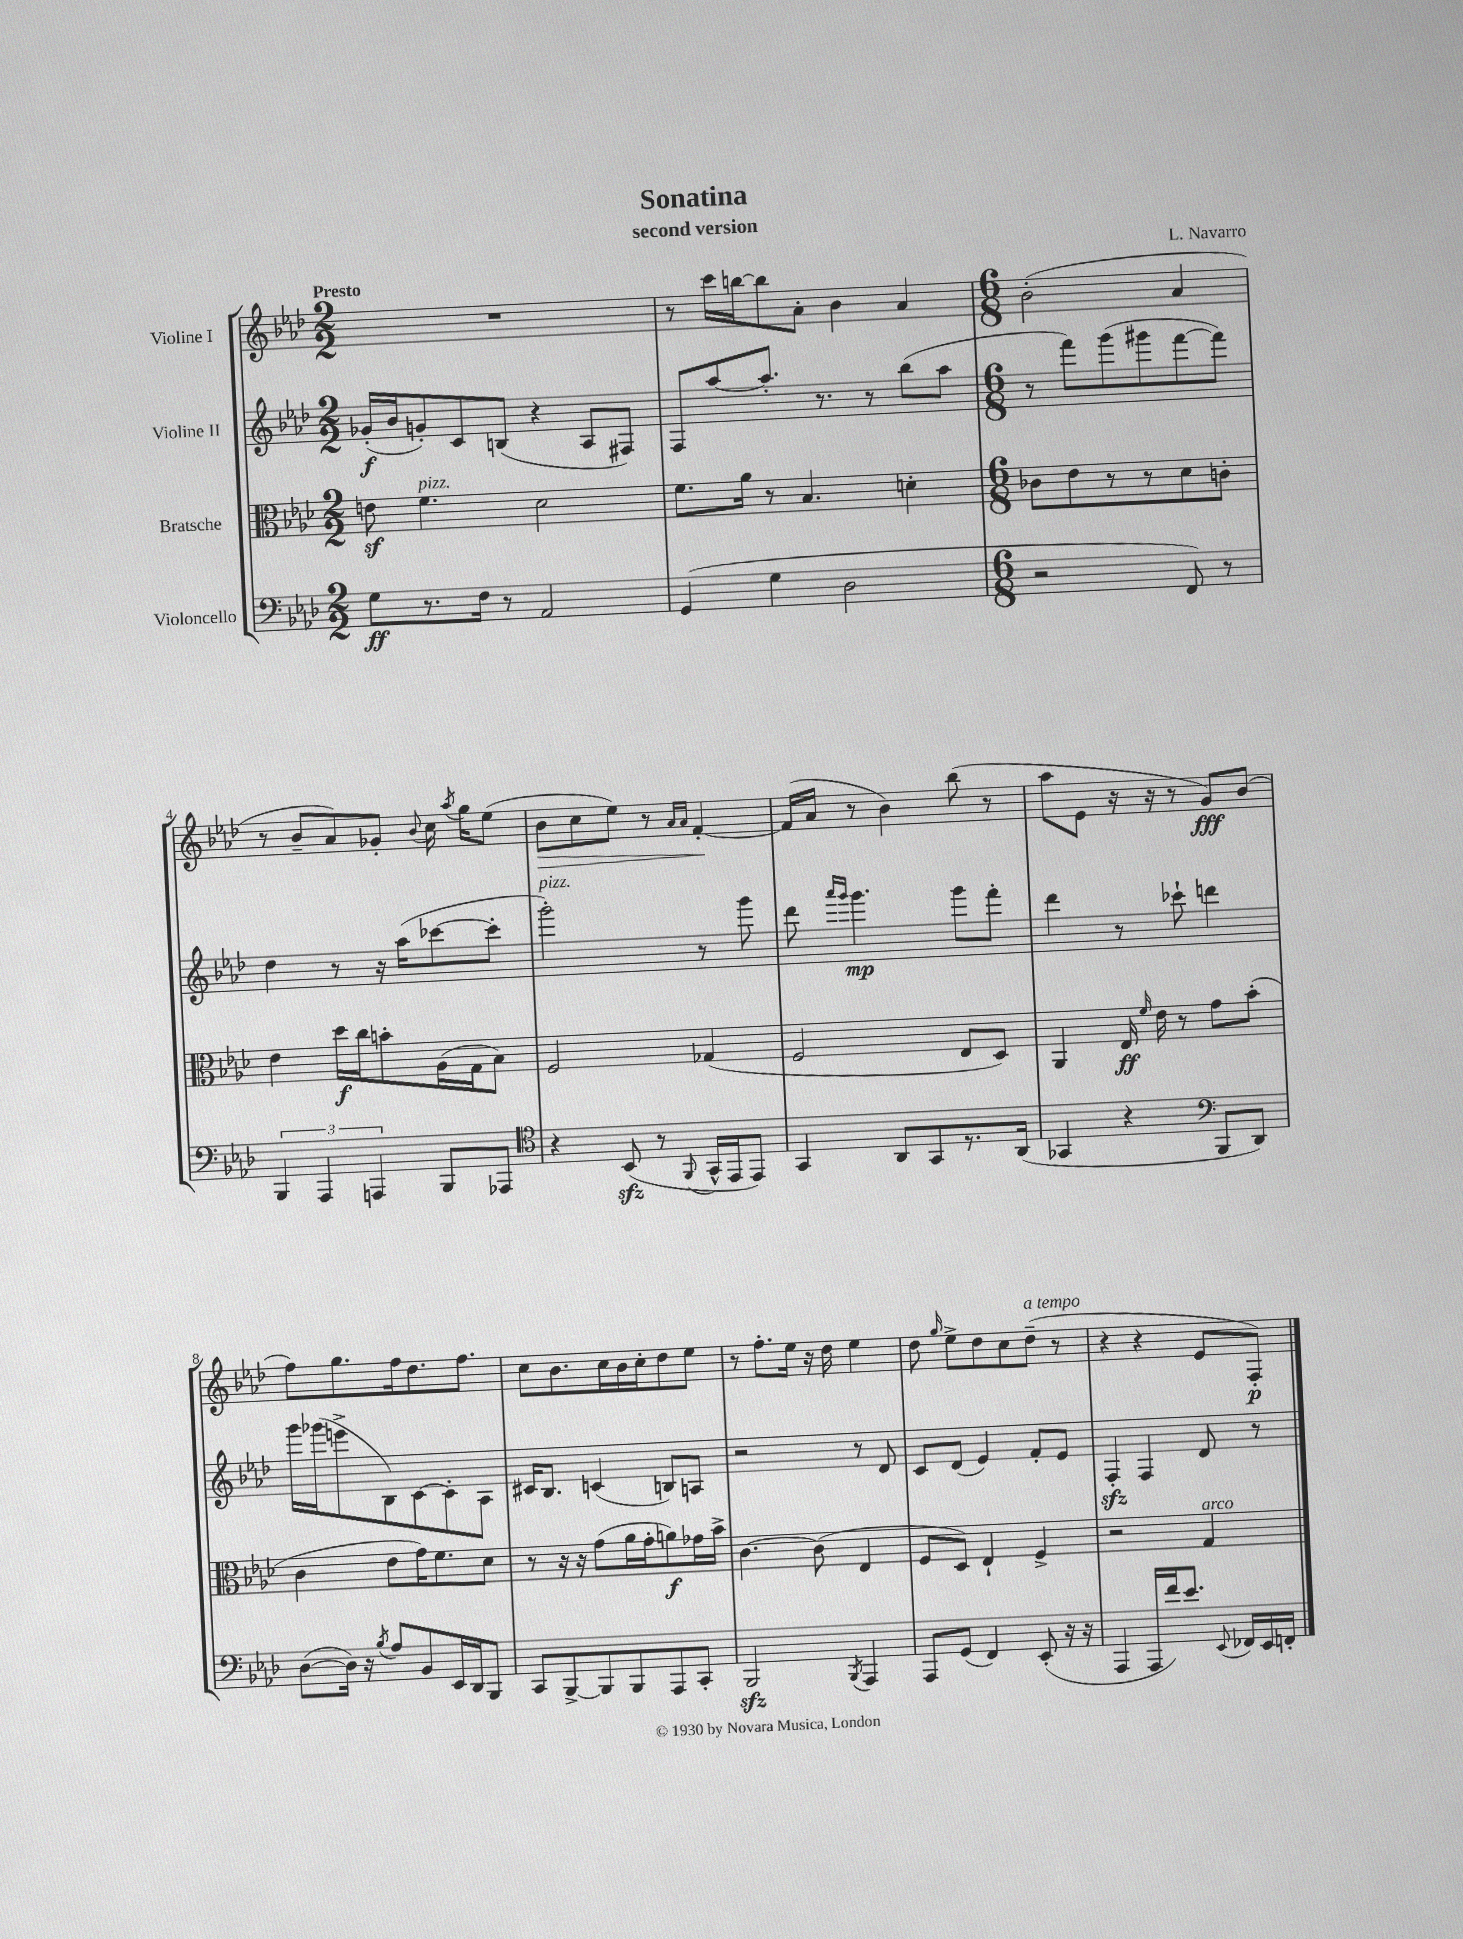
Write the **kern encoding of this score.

**kern	**dynam	**kern	**dynam	**kern	**dynam	**kern	**dynam
*part4	*part4	*part3	*part3	*part2	*part2	*part1	*part1
*staff4	*staff4	*staff3	*staff3	*staff2	*staff2	*staff1	*staff1
*I"Violoncello	*	*I"Bratsche	*	*I"Violine II	*	*I"Violine I	*
*clefF4	*	*clefC3	*	*clefG2	*	*clefG2	*
*k[b-e-a-d-]	*	*k[b-e-a-d-]	*	*k[b-e-a-d-]	*	*k[b-e-a-d-]	*
*M2/2	*	*M2/2	*	*M2/2	*	*M2/2	*
=1	=1	=1	=1	=1	=1	=1	=1
!	!	!	!	!	!	!LO:TX:a:B:t=Presto	!
8G\L	ff	8enz\	.	(16g-X'/LL	f	1r	.
.	.	.	.	16b-/J	.	.	.
!	!	!LO:TX:a:i:t=pizz.	!	!	!	!	!
8.r	.	4.f\	.	8gn'/)	.	.	.
.	.	.	.	8c/	.	.	.
16F\Jk	.	.	.	.	.	.	.
8r	.	.	.	(8Bn/J	.	.	.
2AA-/	.	2d-\	.	4r	.	.	.
.	.	.	.	8A-/L	.	.	.
.	.	.	.	8F#X/J)	.	.	.
=2	=2	=2	=2	=2	=2	=2	=2
(4GG/	.	8.f\L	.	8F/L	.	8r	.
.	.	.	.	[8aa-/	.	16ccc\LL	.
.	.	16a-\Jk	.	.	.	[16bbn\J	.
4G\	.	8r	.	8.aa-'/J]	.	8bb\]	.
.	.	4.B-/	.	.	.	8a-'\J	.
.	.	.	.	8.r	.	.	.
2D-\	.	.	.	.	.	4b-\	.
.	.	.	.	8r	.	.	.
.	.	4dn'\	.	(8bb-\L	.	4a-/	.
.	.	.	.	8aa-\J	.	.	.
=3	=3	=3	=3	=3	=3	=3	=3
*M6/8	*	*M6/8	*	*M6/8	*	*M6/8	*
2r	.	8c-X\L	.	8r	.	(2b-'\	.
.	.	8e-\	.	8fff\L)	.	.	.
.	.	8r	.	(8ggg\	.	.	.
.	.	8r	.	8ggg#X\	.	.	.
8FF/)	.	8d-\	.	[8fff\	.	4a-/	.
8r	.	8cn'\J	.	8fff\J])	.	.	.
!!LO:LB:g=z
=4	=4	=4	=4	=4	=4	=4	=4
6BBB-/	.	4e-\	.	4dd-\	.	8r	.
.	.	.	.	.	.	8b-~/L	.
6AAA-/	.	.	.	.	.	.	.
.	.	16dd-\LL	f	8r	.	8a-/)	.
.	.	16cc\J	.	.	.	.	.
6AAAn/	.	.	.	.	.	.	.
.	.	8bn'\	.	16r	.	8g-X'/J	.
.	.	.	.	(16aa-\KL	.	.	.
.	.	.	.	.	.	8qqb-/	.
8BBB-/L	.	(16A-\L	.	[8ccc-X\	.	16cc\	.
.	.	.	.	.	.	8qaa-/	.
.	.	16G\J	.	.	.	16gg\KL	.
8AAA-X/J	.	8B-\J)	.	8ccc-'\J]	.	(8ee-\J	.
=5	=5	=5	=5	=5	=5	=5	=5
*clefC4	*	*	*	*	*	*	*
!	!	!	!	!LO:TX:a:i:t=pizz.	!	!	!
!	!	!	!	!	!	!	!LO:HP:b
4r	.	2F/	.	2ggg'\)	.	8b-\L	>
.	.	.	.	.	.	8cc\	.
(8BB-zz/	.	.	.	.	.	8ee-\J)	.
8r	.	.	.	.	.	8r	.
.	.	.	.	.	.	16qqa-/LL	.
8qqFF/	.	.	.	.	.	16qqa-/JJ	.
16GG^^/LL	.	(4G-X/	.	8r	.	[4f'/	.
16EE-/J	.	.	.	.	.	.	.
8EE-/J)	.	.	.	8ggg\	.	.	.
.	.	.	.	.	.	.	]
=6	=6	=6	=6	=6	=6	=6	=6
4GG/	.	2F/	.	8ddd-\	.	(16f/LL]	.
.	.	.	.	.	.	16a-/JJ	.
.	.	.	.	16qqaaa-/LL	.	.	.
.	.	.	.	16qqggg/JJ	.	.	.
.	.	.	.	4.ggg\	mp	8r	.
8AA-/L	.	.	.	.	.	4b-\)	.
8GG/	.	.	.	.	.	.	.
8.r	.	8E-/L	.	8ggg\L	.	(8bb-\	.
.	.	8D-/J)	.	8fff'\J	.	8r	.
(16AA-/Jk	.	.	.	.	.	.	.
=7	=7	=7	=7	=7	=7	=7	=7
4GG-X/	.	4AA-/	.	4ddd-\	.	8aa-\L	.
.	.	.	.	.	.	8e-\J	.
4r	.	16E-/	ff	8r	.	16r	.
.	.	16qqf/	.	.	.	.	.
.	.	16e-\	.	.	.	16r	.
.	.	8r	.	8ccc-X`\	.	8r	.
*clefF4	*	*	*	*	*	*	*
8BBB-/L	.	8g\L	.	4dddn\	.	8g/L)	fff
8DD-/J)	.	(8b-'\J	.	.	.	(8b-/J	.
!!LO:LB:g=z
=8	=8	=8	=8	=8	=8	=8	=8
([8D-\L	.	4c\	.	16ggg\LL	.	8ff\L)	.
.	.	.	.	(16ggg-X\J	.	.	.
16D-\Jk])	.	.	.	8eeen^\	.	8.gg\	.
16r	.	.	.	.	.	.	.
8qB-/	.	.	.	.	.	.	.
8A-/L	.	8e-\L	.	8B-\)	.	.	.
.	.	.	.	.	.	16ff\k	.
8BB-/	.	16g\K)	.	[8c\	.	8.dd-\	.
.	.	8.f\	.	.	.	.	.
16EE-/L	.	.	.	8c'\]	.	.	.
16DD-/J	.	.	.	.	.	8.ff\J	.
8BBB-/J	.	8d-\J	.	8A-\J	.	.	.
=9	=9	=9	=9	=9	=9	=9	=9
8CC/L	.	8r	.	16c#X/KL	.	8cc\L	.
.	.	.	.	8.B-/J	.	.	.
[8BBB-^/	.	16r	.	.	.	8.b-\	.
.	.	16r	.	.	.	.	.
8BBB-/]	.	(8g\L	.	(4cn/	.	.	.
.	.	.	.	.	.	16cc\L	.
8BBB-/	.	16a-\L	.	.	.	16b-\	.
.	.	16g'\J	.	.	.	16cc'\J	.
8AAA-/	.	8an\)	f	8Bn/L)	.	8dd-\	.
8CC'/J	.	16g-X\L	.	8An/J	.	8ee-\J	.
.	.	16b-^\JJ	.	.	.	.	.
=10	=10	=10	=10	=10	=10	=10	=10
2BBB-zz/	.	[4.c\	.	2r	.	8r	.
.	.	.	.	.	.	8.ff'\L	.
.	.	.	.	.	.	16ee-\Jk	.
.	.	(8c\]	.	.	.	16r	.
.	.	.	.	.	.	16dd-\	.
8qBBB-/	.	.	.	.	.	.	.
4AAA-/	.	4E-/	.	8r	.	4ee-\	.
.	.	.	.	8d-/	.	.	.
=11	=11	=11	=11	=11	=11	=11	=11
8AAA-/L	.	8F/L	.	8c/L	.	8dd-\	.
.	.	.	.	.	.	16qqgg/	.
(8GG/J	.	8D-/J)	.	(8d-/J	.	8ee-^\L	.
4FF/)	.	4E-`/	.	4e-/)	.	8dd-\	.
.	.	.	.	.	.	8cc\	.
!	!	!	!	!	!	!LO:TX:a:i:t=a tempo	!
(8EE-'/	.	4F^/	.	8f'/L	.	(8dd-~\J	.
16r	.	.	.	8e-/J	.	8r	.
16r	.	.	.	.	.	.	.
=12	=12	=12	=12	=12	=12	=12	=12
4AAA-/	.	2r	.	4Fzz'/	.	4r	.
16AAA-/LL	.	.	.	4F/	.	4r	.
16f/J)	.	.	.	.	.	.	.
8.e-/J	.	.	.	.	.	.	.
!	!	!LO:TX:a:i:t=arco	!	!	!	!	!
.	.	4G/	.	8d-/	.	8e-/L	.
8qqEE-/	.	.	.	.	.	.	.
16FF-X/LL	.	.	.	.	.	.	.
16EE-/	.	.	.	8r	.	8F'/J)	p
16FFn'/JJ	.	.	.	.	.	.	.
==	==	==	==	==	==	==	==
*-	*-	*-	*-	*-	*-	*-	*-
